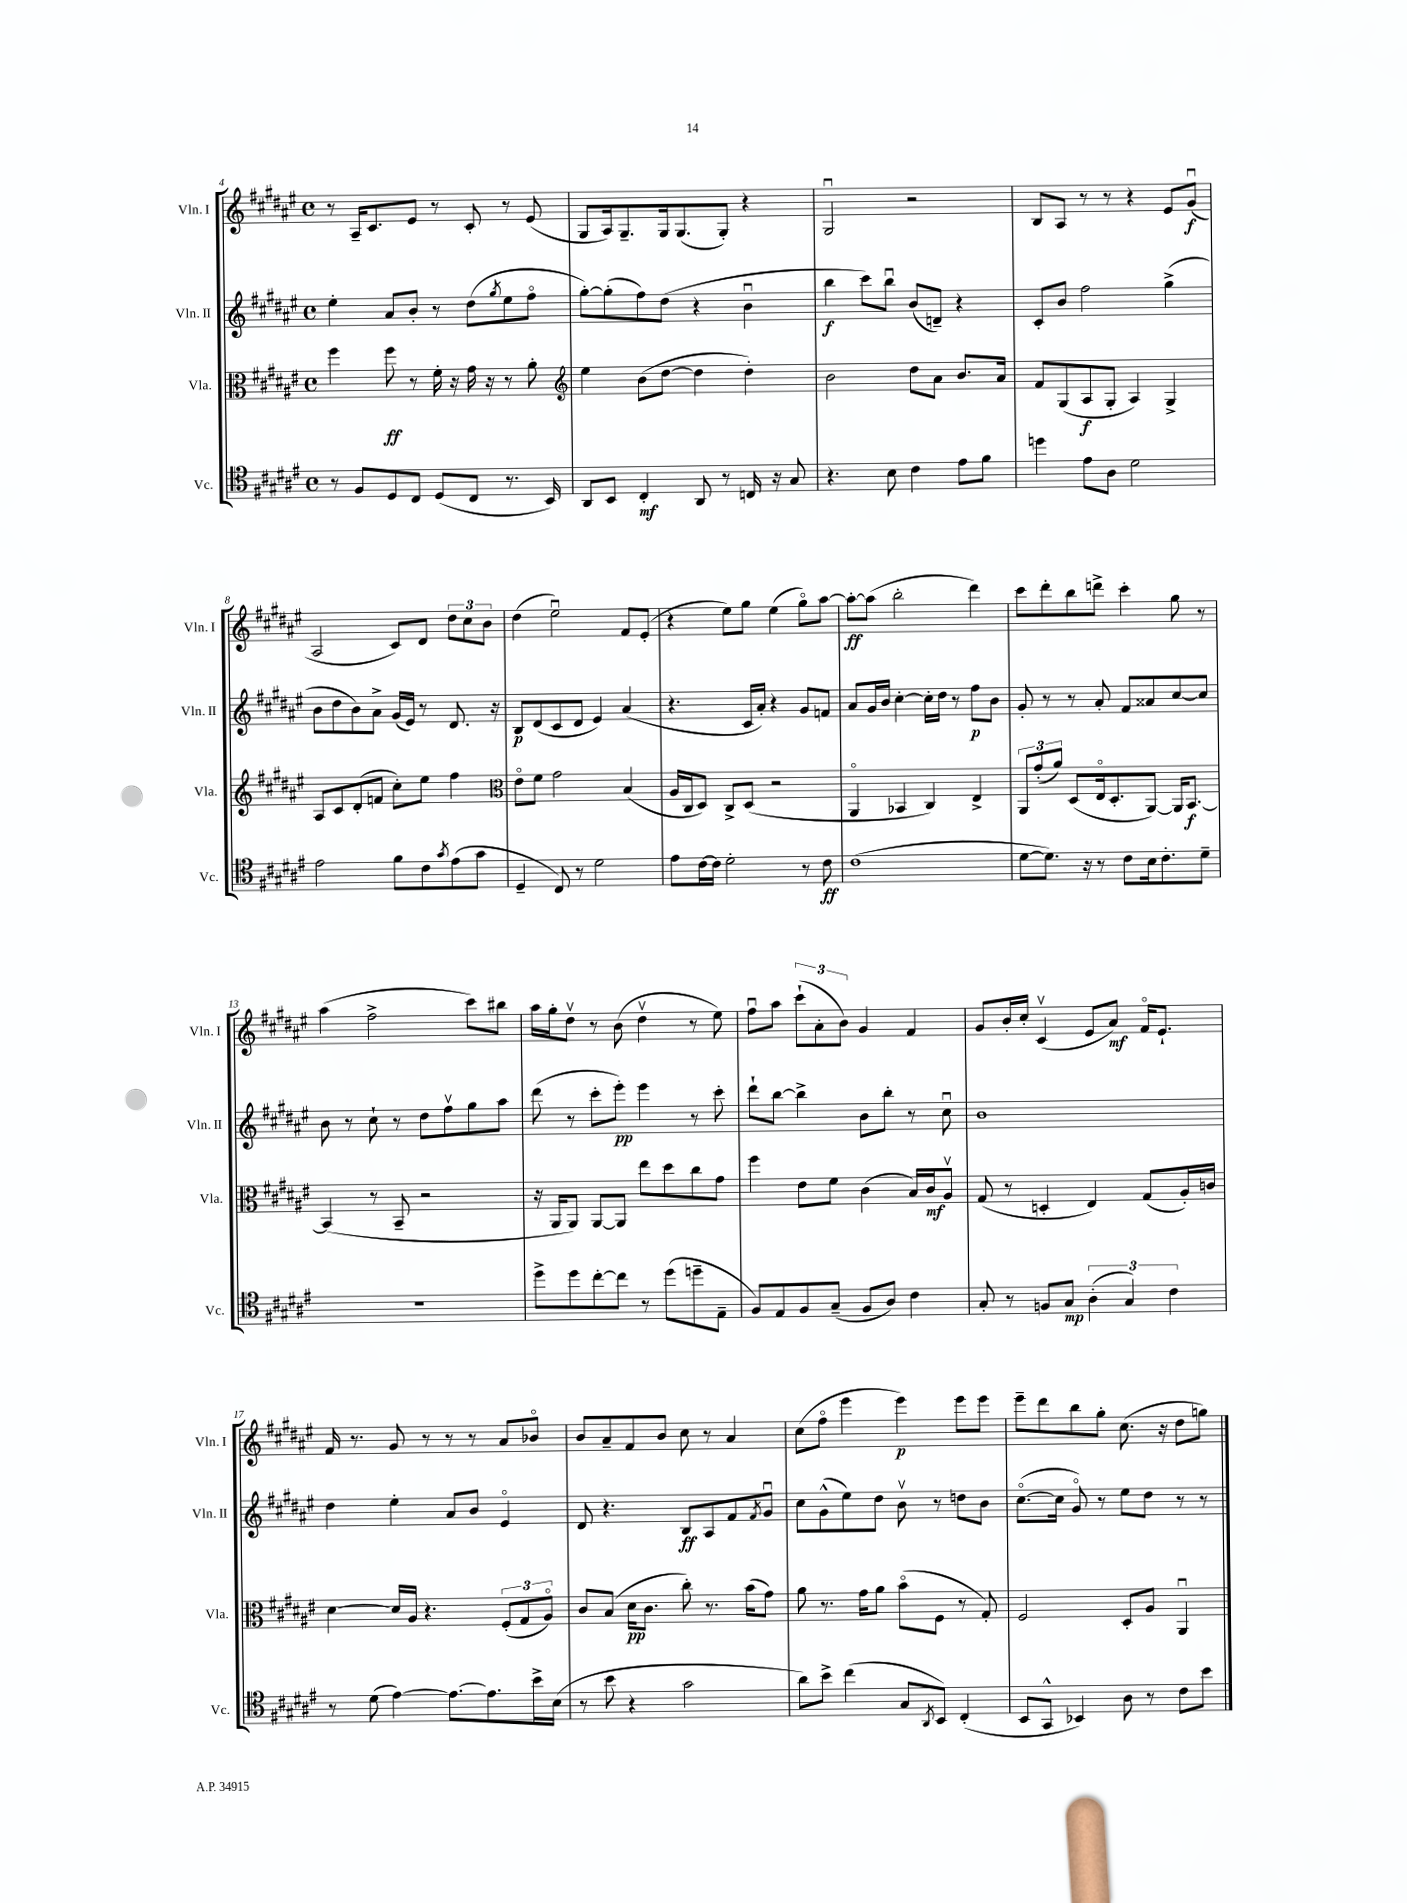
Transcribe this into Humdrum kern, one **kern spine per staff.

**kern	**kern	**kern	**kern
*staff4	*staff3	*staff2	*staff1
*clefC4	*clefC3	*clefG2	*clefG2
*k[f#c#g#d#a#e#]	*k[f#c#g#d#a#e#]	*k[f#c#g#d#a#e#]	*k[f#c#g#d#a#e#]
*M4/4	*M4/4	*M4/4	*M4/4
*met(c)	*met(c)	*met(c)	*met(c)
8r	4ff#	4ee#'	8r
8F#	.	.	16A#~
.	.	.	8.c#
8D#	8ff#	8a#	.
8C#	8r	8b'	8e#
(8D#	16f#'	8r	8r
.	16r	.	.
8C#	16g#	(8dd#	8c#'
.	16r	.	.
.	.	8qgg#	.
8.r	8r	8ee#	8r
.	8a#'	8ff#o	(8e#
16BB)	.	.	.
=	=	=	=
*	*clefG2	*	*
8AA#	4ee#	[8gg#')	8G#
8BB	.	(8gg#']	16A#)
.	.	.	8.G#~
4C#'	(8b	8ff#)	.
.	[8dd#	(8dd#	16G#
.	.	.	(8.G#
8AA#	4dd#]	4r	.
8r	.	.	8G#')
16C	4dd#')	4bu	4r
16r	.	.	.
8G#	.	.	.
=	=	=	=
4.r	2b	4bb	2G#u
.	.	8ccc#)	.
8B	.	8bbu	.
4c#	8dd#	(8b	2r
.	8a#	8d~)	.
8e#	8.b	4r	.
8f#	.	.	.
.	16a#	.	.
=	=	=	=
4dd	8f#	8c#'	8B
.	(8G#	8b	8A#
8e#	8A#	2ff#	8r
8A#	8G#'	.	8r
2d#	4A#)	.	4r
.	4G#^	(4gg#^	8e#
.	.	.	(8g#u
=	=	=	=
2e#	8A#	8b	2A#
.	8c#	8dd#	.
.	(8d#'	8b)	.
.	8f	8a#^	.
8f#	8cc#')	(16g#	8c#)
.	.	16e#)	.
8c#	8ee#	8r	8d#
8qg#	.	.	.
(8e#	4ff#	8.d#	12dd#
.	.	.	12cc#
8g#	.	.	.
.	.	.	12b
.	.	16r	.
=	=	=	=
*	*clefC3	*	*
4D#~	8e#o	8B	(4dd#
.	8f#	(8d#	.
8C#)	2g#	8c#	2ee#u)
8r	.	8d#	.
2d#	.	4e#)	.
.	(4B	(4a#	8f#
.	.	.	(8e#'
=	=	=	=
8e#	16A#	4.r	4r
.	16C#	.	.
[16c#	8D#)	.	.
16c#]	.	.	.
2d#'	8C#^	.	8ee#)
.	(8D#	16c#	8gg#
.	.	16a#')	.
.	2r	4r	(4ee#
8r	.	8g#	8gg#o)
8c#	.	8f	[8aa#
=	=	=	=
(1c#	4AA#o	8a#	8aa#'_
.	.	16g#	(8aa#]
.	.	16b	.
.	4BB-	[4cc#'	2bb'
.	4C#)	16cc#']	.
.	.	16dd#	.
.	.	8r	.
.	4E#^	8ff#	4ddd#)
.	.	8b	.
=	=	=	=
[8d#	12AA#	8g#'	8ccc#
.	(12g#'	.	.
8.d#])	.	8r	8ddd#'
.	12a#)	.	.
.	(8D#	8r	8bb
16r	.	.	.
8r	16E#o	8a#'	8ddd^
.	8.D#'	.	.
8c#	.	8f#	4ccc#'
16B	[8AA#)	8a##	.
8.c#'	.	.	.
.	16AA#]	[8cc#	8gg#
.	[8.BB	.	.
8d#~	.	8cc#]	8r
=	=	=	=
1r	(4BB]	8b	(4aa#
.	.	8r	.
.	8r	8cc#`	2ff#^
.	8BB~	8r	.
.	2r	8dd#	.
.	.	8ff#v	.
.	.	8gg#	8ccc#)
.	.	8aa#	8bb#
=	=	=	=
8dd#^	16r	(8ddd#	16aa#
.	16AA#	.	16gg#'
8dd#	8AA#)	8r	8dd#v
[8cc#'	[8AA#	8ccc#'	8r
8cc#]	8AA#]	8eee#')	(8b
8r	8ee#	4eee#	4dd#v
(8dd#	8dd#	.	.
8dd~	8cc#	8r	8r
8E#~	8g#	8ccc#'	8ee#)
=	=	=	=
8F#)	4ff#	8ddd#`	8ff#u
8E#	.	[8bb	8aa#
8F#	8e#	4bb^]	(12ccc#`
.	.	.	12a#'
(8G#~	8f#	.	.
.	.	.	12b)
8F#	(4c#	8b	4g#
8A#)	.	8bb'	.
4c#	16B)	8r	4f#
.	16c#	.	.
.	8A#v	8cc#u	.
=	=	=	=
8G#'	(8G#	1b	8g#
8r	8r	.	16b'
.	.	.	16cc#'
8F	4D'	.	(4c#v
8G#	.	.	.
(6A#'	4E#)	.	8e#
.	.	.	8a#)
6G#)	.	.	.
.	(8G#	.	16f#o
.	.	.	8.e#`
6c#	.	.	.
.	16A#')	.	.
.	16c	.	.
=	=	=	=
8r	[4d#	4dd#	16f#
.	.	.	8.r
(8d#	.	.	.
[4e#)	16d#]	4ee#'	8g#
.	16A#	.	.
.	4.r	.	8r
8.e#_	.	8a#	8r
.	.	8b	8r
8.e#]	.	.	.
.	(12F#'	4e#o	8a#
.	12G#	.	.
16b^	.	.	8b-o
.	12A#o)	.	.
(16B	.	.	.
=	=	=	=
8r	8c#	8d#	8b
8b	(8B	4.r	8a#~
4r	16d#	.	8f#
.	8.c#	.	.
.	.	.	8b
2g#	8cc#')	8B	8cc#
.	8.r	8A#	8r
.	.	8f#	4a#
.	(16b	.	.
.	.	8qf#	.
.	8g#)	8g#u	.
=	=	=	=
8a#)	8a#	8cc#	(8cc#
8b^	8.r	(8g#^^	8ff#o
(4cc#	.	8ee#)	4eee#
.	16g#	.	.
.	8a#	8dd#	.
8G#	(8bo	8bv	4eee#)
8qAA#	.	.	.
8BB)	8F#	8r	.
(4C#'	8r	8dd	8eee#
.	8G#')	8b	8eee#
=	=	=	=
8BB	2F#	([8.cc#o	8eee#~
8GG#^^	.	.	8ddd#
.	.	16cc#]	.
4BB-)	.	8g#o)	8bb
.	.	8r	8gg#'
8A#	8D#'	8ee#	(8.cc#
8r	8A#	8dd#	.
.	.	.	16r
8c#	4AA#u	8r	8dd#
8b	.	8r	8gg)
==	==	==	==
*-	*-	*-	*-
